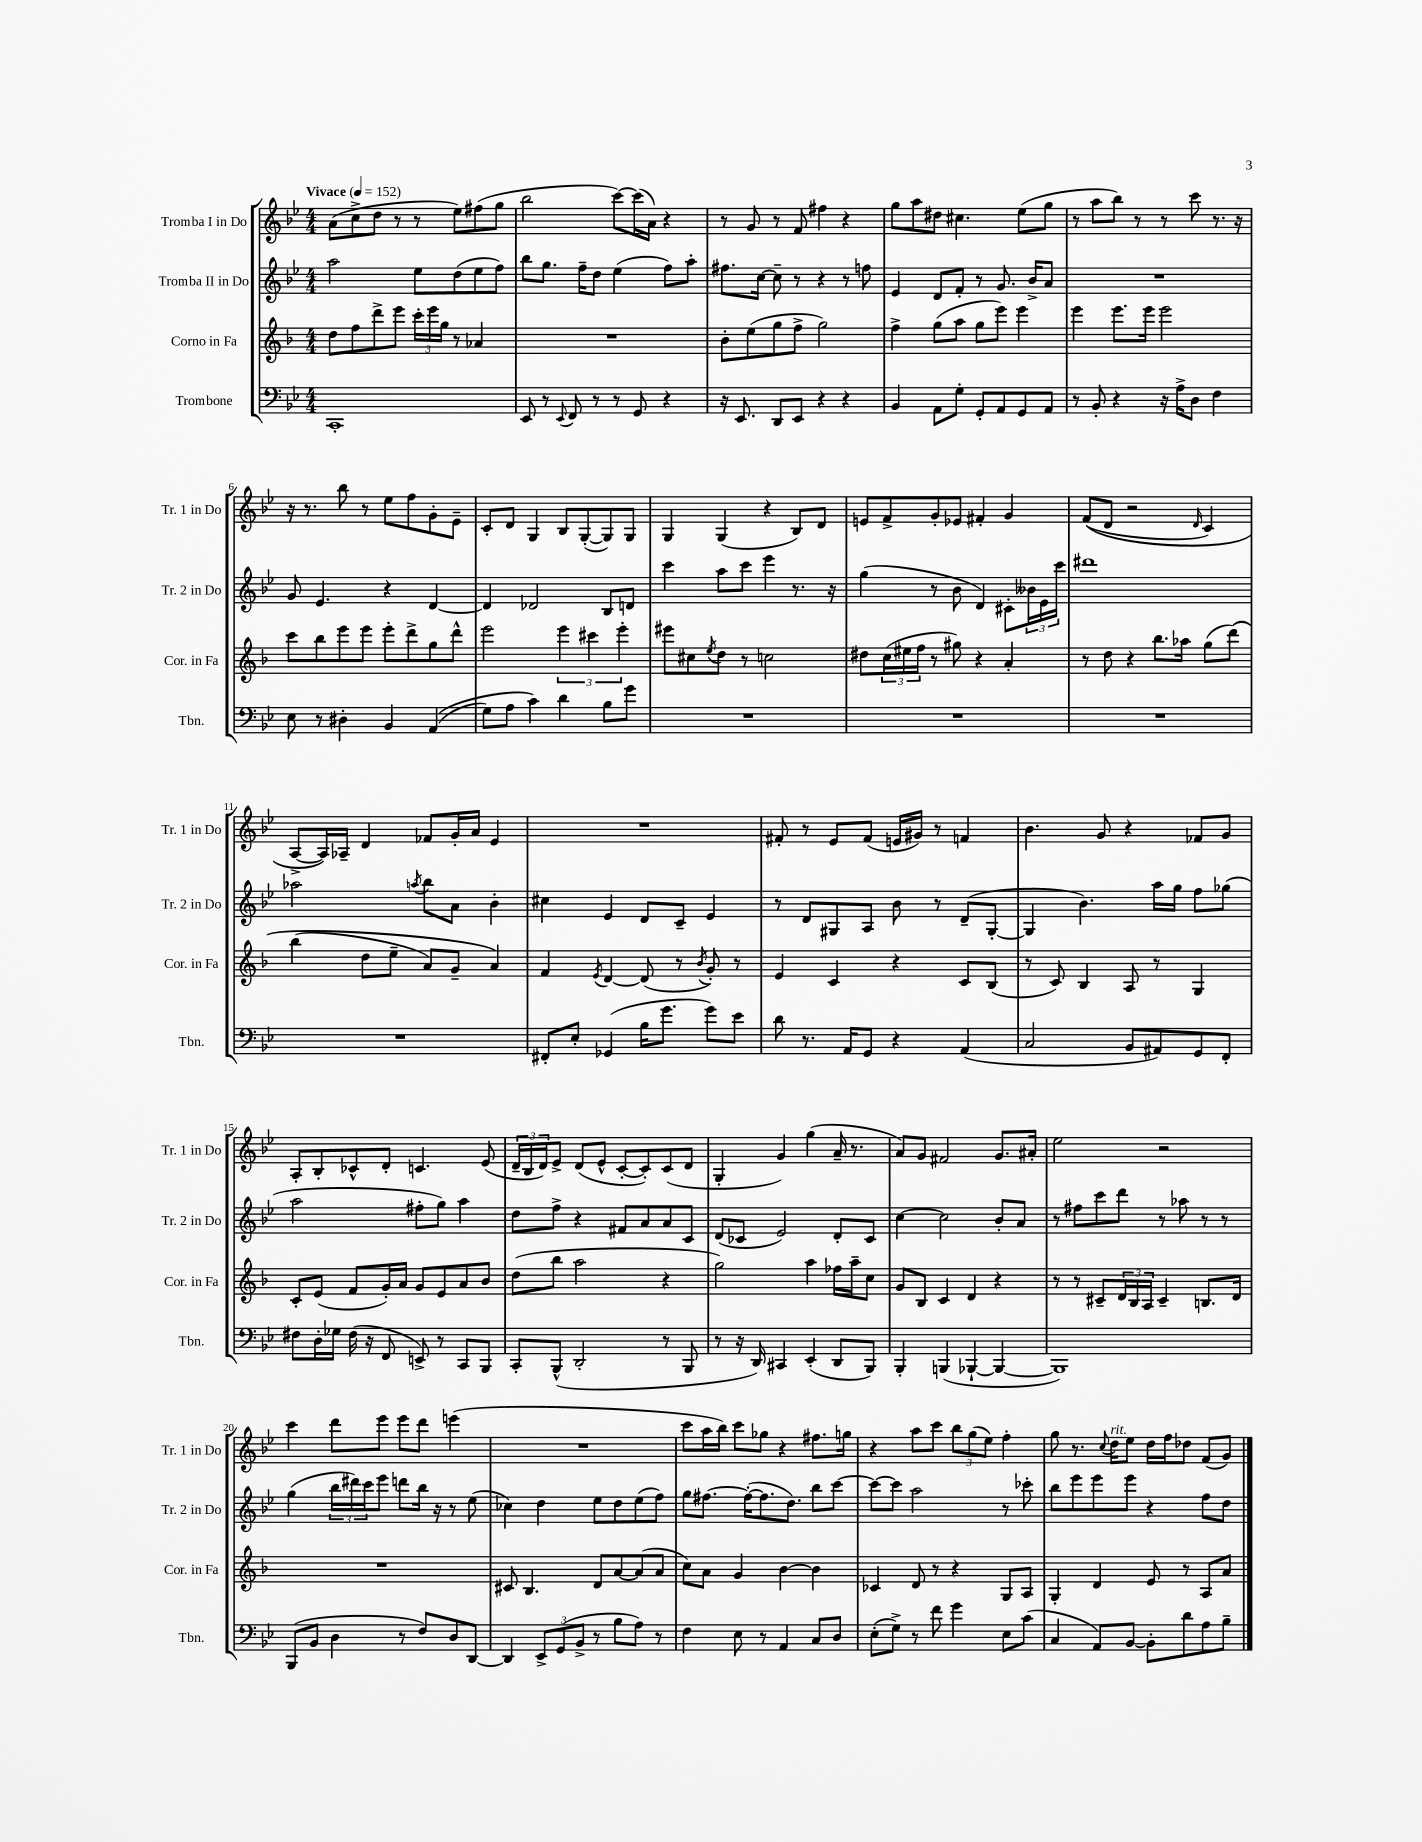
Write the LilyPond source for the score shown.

<<
\new StaffGroup <<
\new Staff = "s0" \with { instrumentName = "Tromba I in Do" shortInstrumentName = "Tr. 1 in Do" } {
    \clef treble \key bes \major \numericTimeSignature \time 4/4 \tempo "Vivace" 4 = 152
    a'8( c''8-> d''8 r8 r8 ees''8) fis''8( g''8 |
    bes''2 c'''8~) c'''16( a'16) r4 |
    r8 g'8 r8 f'8 fis''4 r4 |
    g''8 a''8 dis''8 cis''4. ees''8( g''8 |
    r8 a''8 bes''8) r8 r8 c'''8 r8. r16 |
    r16 r8. bes''8 r8 ees''8 f''8 g'8-. ees'8-- |
    c'8-. d'8 g4 bes8 g8~-.( g8) g8 |
    g4 g4( r4 bes8) d'8 |
    e'8 f'8-> g'8-. ees'8 fis'4-. g'4 |
    f'8(\( d'8 r2 \grace { d'16 } c'4) |
    a8~-> a16\) aes16-- d'4 fes'8 g'16-. a'16 ees'4 |
    R1 |
    fis'8-. r8 ees'8 fis'8( e'16 gis'16) r8 f'4 |
    bes'4. g'8 r4 fes'8 g'8 |
    a8-. bes8-. ces'8-^ d'8-. c'4. ees'8( |
    \tuplet 3/2 { d'16-- bes16 d'16) } ees'8-> d'8( ees'8-^ c'8~-. c'8-.) c'8( d'8 |
    g4-. g'4) g''4( a'16-- r8. |
    a'8) g'8 fis'2 g'8. ais'16-. |
    ees''2 r2 |
    c'''4 d'''8 ees'''8 ees'''8 d'''8 e'''4( |
    R1 |
    c'''8 a''16 bes''16) c'''8 ges''8 r4 fis''8. g''16 |
    r4 a''8 c'''8 \tuplet 3/2 { bes''8 g''8( ees''8) } f''4-. |
    g''8 r8. \appoggiatura { c''8 } d''16^\markup { \italic "rit." } ees''8 d''16 f''16 des''8 f'8( g'8) \bar "|." |
}
\new Staff = "s1" \with { instrumentName = "Tromba II in Do" shortInstrumentName = "Tr. 2 in Do" } {
    \clef treble \key bes \major \numericTimeSignature \time 4/4
    a''2 ees''8 d''8( ees''8 f''8) |
    bes''8 g''8. f''16-- d''8 ees''4( f''8) a''8-. |
    fis''8. c''16~ c''8-- r8 r4 r8 f''8 |
    ees'4 d'8 f'8-. r8 g'8. bes'16-> a'8 |
    R1 |
    g'8 ees'4. r4 d'4~ |
    d'4 des'2 bes8 d'8 |
    c'''4 a''8 c'''8 ees'''4 r8. r16 |
    g''4( r8 bes'8 d'4) cis'8-. \tuplet 3/2 { beses'16 ees'16 c'''16 } |
    dis'''1 |
    aes''2 \acciaccatura { a''8 } bes''8 a'8 bes'4-. |
    cis''4 ees'4 d'8 c'8-- ees'4 |
    r8 d'8 gis8 a8 bes'8 r8 d'8--( gis8~-. |
    gis4 bes'4.) a''16 g''16 f''8 ges''8( |
    a''2 fis''8-. g''8) a''4 |
    d''8 f''8-> r4 fis'8 a'8 a'8 c'8 |
    d'8( ces'8 ees'2) d'8-. ces'8 |
    c''4~ c''2 bes'8-. a'8 |
    r8 fis''8 c'''8 d'''8 r8 aes''8 r8 r8 |
    g''4( \tuplet 3/2 { bes''16 dis'''16) c'''16 } ees'''8 d'''8 bes''16 r16 r8 ees''8( |
    ces''4) d''4 ees''8 d''8 ees''8( f''8) |
    g''8 fis''8.~ fis''16~-.( fis''8. d''8.) bes''8 c'''8~ |
    c'''8~ c'''8 a''2 r8 ces'''8-. |
    bes''8 ees'''8 ees'''8 ees'''8 r4 f''8 d''8 \bar "|." |
}
\new Staff = "s2" \with { instrumentName = "Corno in Fa" shortInstrumentName = "Cor. in Fa" } {
    \clef treble \key f \major \numericTimeSignature \time 4/4
    d''8 f''8 d'''8-> e'''8 \tuplet 3/2 { c'''16-. e'''16 g''16 } r8 aes'4 |
    R1 |
    bes'8-. e''8( g''8 f''8-> g''2) |
    f''4-> g''8( a''8 g''8 e'''8) e'''4 |
    e'''4 e'''8. e'''16 e'''2 |
    c'''8 bes''8 e'''8 e'''8 e'''8-. d'''8-> g''8 d'''8-^ |
    e'''2 \tuplet 3/2 { e'''4 cis'''4 e'''4-. } |
    eis'''8 cis''8 \acciaccatura { e''8 } d''8 r8 c''2 |
    dis''8 \tuplet 3/2 { c''16( eis''16 f''16 } r8 gis''8) r4 a'4-. |
    r8 d''8 r4 bes''8. aes''16 g''8( d'''8)\( |
    bes''4( d''8 e''8-- a'8) g'8-- a'4\) |
    f'4 \acciaccatura { e'8 } d'4~ d'8( r8 \acciaccatura { bes'8 } g'8-.) r8 |
    e'4 c'4 r4 c'8 bes8( |
    r8 c'8) bes4 a8 r8 g4 |
    c'8-. e'8( f'8 g'16-.) a'16 g'8 e'8 a'8 bes'8 |
    d''8( bes''8 a''2 r4 |
    g''2) a''4 fes''16 a''16-- c''8 |
    g'8 bes8 c'4 d'4 r4 |
    r8 r8 cis'8-- \tuplet 3/2 { d'16 bes16 a16 } cis'4-- b8. d'16 |
    R1 |
    cis'8 bes4. d'8 a'8~ a'8( a'8 |
    c''8) a'8 g'4 bes'4~ bes'4 |
    ces'4 d'8 r8 r4 g8 a8 |
    g4-. d'4 e'8 r8 a8 a'8 \bar "|." |
}
\new Staff = "s3" \with { instrumentName = "Trombone" shortInstrumentName = "Tbn." } {
    \clef bass \key bes \major \numericTimeSignature \time 4/4
    c,1-. |
    ees,8 r8 \appoggiatura { ees,8 } f,8 r8 r8 g,8 r4 |
    r16 ees,8. d,8 ees,8 r4 r4 |
    bes,4 a,8 g8-. g,8-. a,8 g,8 a,8 |
    r8 bes,8-. r4 r16 a16-> d8 f4 |
    ees8 r8 dis4-. bes,4 a,4(\( |
    g8) a8 c'4\) d'4 bes8 g'8 |
    R1 |
    R1 |
    R1 |
    R1 |
    fis,8-. ees8-. ges,4( bes16 g'8. g'8) ees'8 |
    d'8 r8. a,16 g,8 r4 a,4( |
    c2 bes,8 ais,8) g,8 f,8-. |
    fis8 d16-. ges16 fis16( r16 f,8 e,8->) r8 c,8 bes,,8 |
    c,8-. bes,,8-^( d,2-. r8 bes,,8 |
    r8 r16 d,16) cis,4 ees,4-.( d,8 bes,,8) |
    bes,,4-. b,,4( bes,,4~-! bes,,4~ |
    bes,,1) |
    bes,,8( bes,8 d4 r8 f8) d8 d,8~ |
    d,4 \tuplet 3/2 { ees,8-> g,8( bes,8-> } r8 bes8 a8) r8 |
    f4 ees8 r8 a,4 c8 d8 |
    ees8-.( g8->) r8 f'8 g'4 ees8 c'8( |
    c4 a,8) bes,8~ bes,8-. d'8 a8 bes8-- \bar "|." |
}
>>
>>
